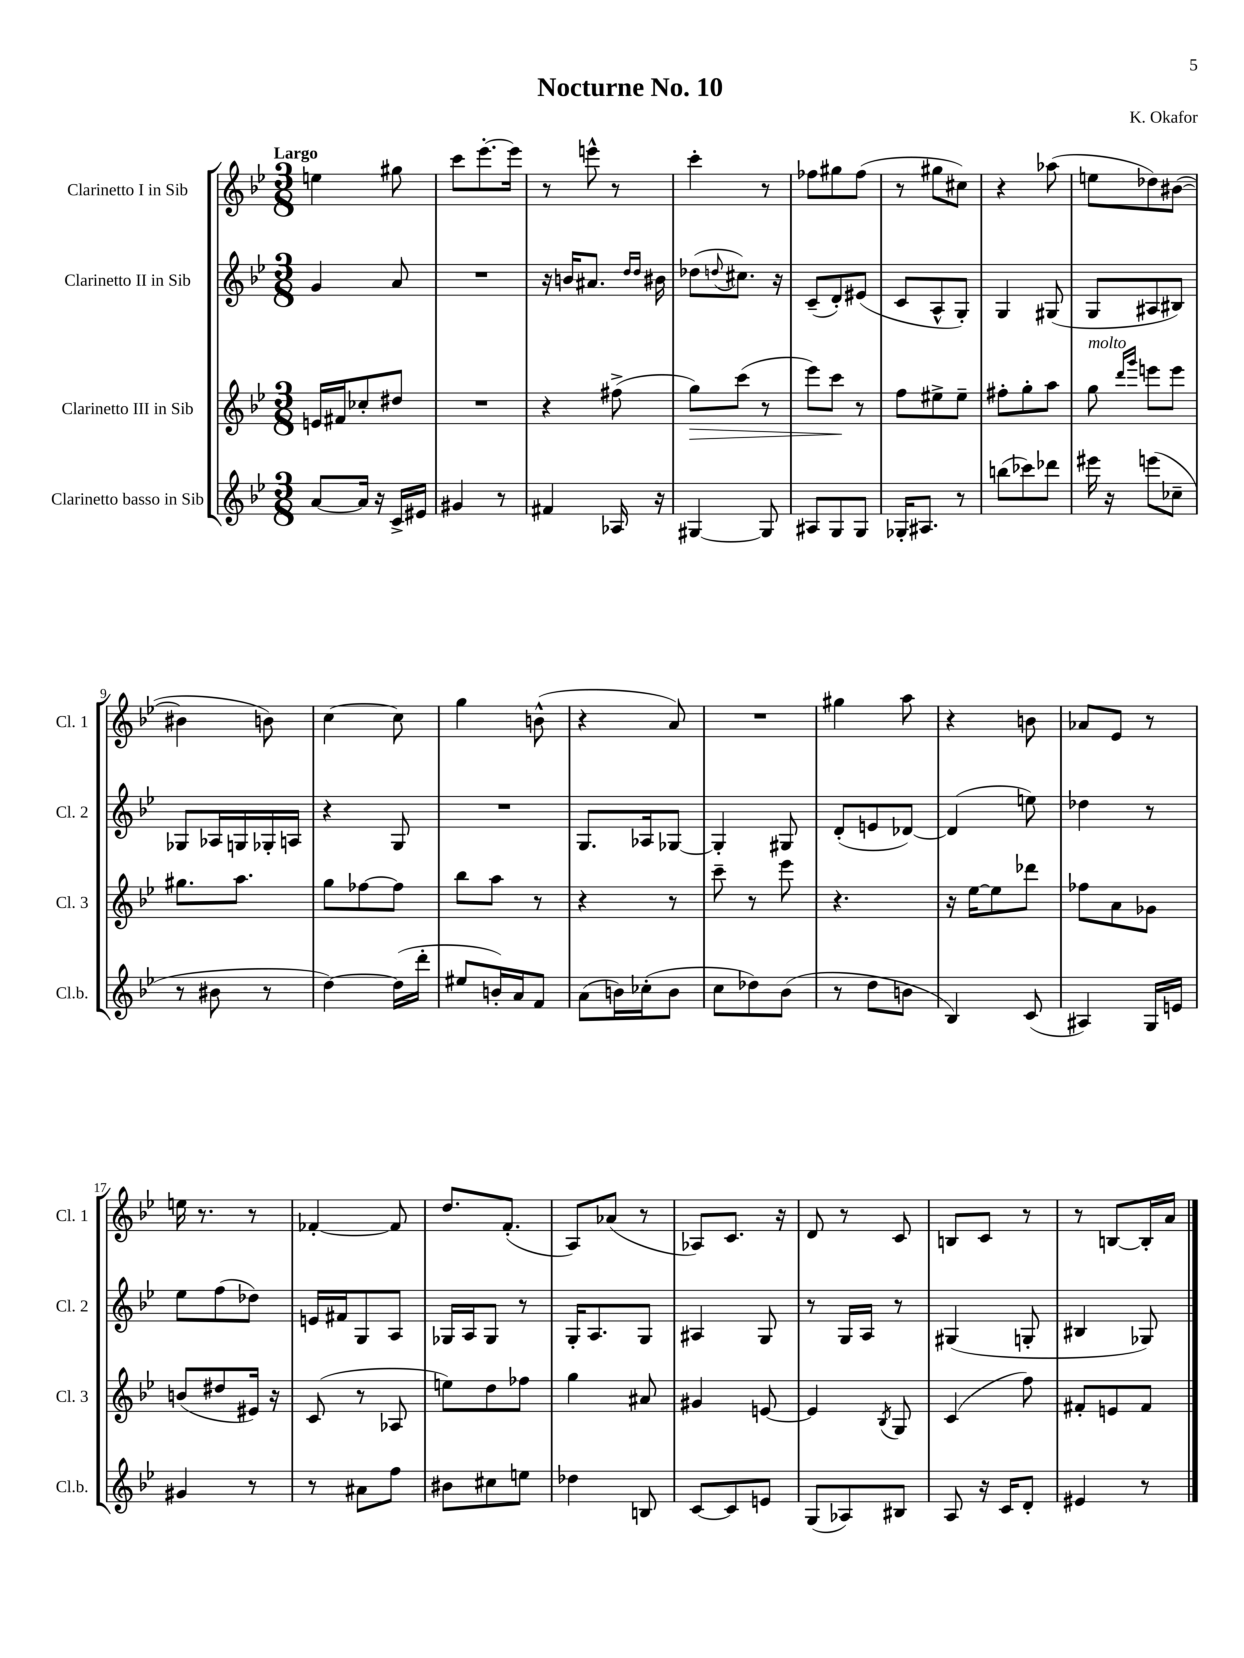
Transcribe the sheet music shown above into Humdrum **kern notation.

**kern	**kern	**dynam	**kern	**kern
*part4	*part3	*part3	*part2	*part1
*staff4	*staff3	*staff3	*staff2	*staff1
*I"Clarinetto basso in Sib	*I"Clarinetto III in Sib	*	*I"Clarinetto II in Sib	*I"Clarinetto I in Sib
*I'Cl.b.	*I'Cl. 3	*	*I'Cl. 2	*I'Cl. 1
*clefG2	*clefG2	*	*clefG2	*clefG2
*k[b-e-]	*k[b-e-]	*	*k[b-e-]	*k[b-e-]
*M3/8	*M3/8	*	*M3/8	*M3/8
=1	=1	=1	=1	=1
!	!	!	!	!LO:TX:a:B:t=Largo
[8a/L	16en/LL	.	4g/	4een\
.	16f#X/J	.	.	.
16a/Jk]	8cc-X'/	.	.	.
16r	.	.	.	.
16c^/LL	8dd#X/J	.	8a/	8gg#X\
16e#X/JJ	.	.	.	.
=2	=2	=2	=2	=2
4g#X/	4.r	.	4.r	8ccc\L
.	.	.	.	[8.eee-'\
8r	.	.	.	.
.	.	.	.	16eee-\Jk]
=3	=3	=3	=3	=3
4f#X/	4r	.	16r	8r
.	.	.	16bn/KL	.
.	.	.	8.a#X/J	8eeen^^\
16A-X/	(8ff#X^\	.	.	8r
.	.	.	16qqdd/LL	.
.	.	.	16qqdd/JJ	.
16r	.	.	16b#X\	.
=4	=4	=4	=4	=4
!	!	!LO:HP:b	!	!
[4G#X/	8gg\L)	>	(8dd-X\L	4ccc'\
.	.	.	8qqddn/	.
.	(8ccc\J	.	8.cc#X\J)	.
8G#/]	8r	.	.	8r
.	.	.	16r	.
=5	=5	=5	=5	=5
8A#X/L	8eee-\L)	.	(8c~/L	8ff-X\L
8G/	8ccc\J	.	8d'/)	8gg#X\
8G/J	8r	]	(8e#X/J	(8ff-\J
=6	=6	=6	=6	=6
16G-X'/KL	8ff\L	.	8c/L	8r
8.A#X/J	.	.	.	.
.	8ee#X^\	.	8A^^/	8gg#X\L
8r	8ee#~\J	.	8G'/J)	8cc#X\J)
=7	=7	=7	=7	=7
(8bbn\L	8ff#X'\L	.	4G/	4r
8ccc-X\)	8gg'\	.	.	.
8ddd-X\J	8aa\J	.	(8G#X/	(8aa-X\
=8	=8	=8	=8	=8
!	!LO:TX:a:i:t=molto	!	!	!
16eee#X\	8gg\	.	8G/L	8een\L
16r	.	.	.	.
.	16qqddd/LL	.	.	.
.	16qqggg/JJ	.	.	.
(8eeen\L	8eeen\L	.	8A#X/	8dd-X\)
8cc-X~\J	8eee\J	.	8B#X/J)	([8b#X\J
!!LO:LB:g=z
=9	=9	=9	=9	=9
8r	8.gg#X\L	.	8G-X/L	4b#X\]
8b#X\	.	.	16A-X/L	.
.	8.aa\J	.	16Gn/	.
8r	.	.	16G-X'/	8bn\)
.	.	.	16An/JJ	.
=10	=10	=10	=10	=10
[4dd\)	8gg\L	.	4r	[4cc\
.	[8ff-X\	.	.	.
(16dd\LL]	8ff-\J]	.	8G/	8cc\]
16ddd'\JJ	.	.	.	.
=11	=11	=11	=11	=11
8ee#X/L	8bb-\L	.	4.r	4gg\
16bn'/L)	8aa\J	.	.	.
16a/J	.	.	.	.
8f/J	8r	.	.	(8bn^^\
=12	=12	=12	=12	=12
(8a\L	4r	.	8.G/L	4r
16bn\L)	.	.	.	.
(16cc-X'\J	.	.	16A-X/k	.
8b\J	8r	.	[8G-X/J	8a/)
=13	=13	=13	=13	=13
8cc\L	8ccc~\	.	4G-'/]	4.r
8dd-X\)	8r	.	.	.
(8b-\J	8eee-\	.	8G#X/	.
=14	=14	=14	=14	=14
8r	4.r	.	(8d'/L	4gg#X\
8dd\L	.	.	8en/	.
8bn\J	.	.	[8d-X/J)	8aa\
=15	=15	=15	=15	=15
4B-/)	16r	.	(4d-/]	4r
.	[16ee-\KL	.	.	.
.	8ee-\]	.	.	.
(8c/	8ddd-X\J	.	8een\)	8bn\
=16	=16	=16	=16	=16
4A#X/)	8ff-X\L	.	4dd-X\	8a-X/L
.	8a\	.	.	8e-/J
16G/LL	8g-X\J	.	8r	8r
16en/JJ	.	.	.	.
!!LO:LB:g=z
=17	=17	=17	=17	=17
4g#X/	(8bn/L	.	8ee-\L	16een\
.	.	.	.	8.r
.	8dd#X/	.	(8ff\	.
8r	16e#X/Jk)	.	8dd-X\J)	8r
.	16r	.	.	.
=18	=18	=18	=18	=18
8r	(8c/	.	16en/LL	[4f-X'/
.	.	.	16f#X/J	.
8a#X\L	8r	.	8G/	.
8ff\J	8A-X/	.	8A/J	8f-/]
=19	=19	=19	=19	=19
8b#X\L	8een\L)	.	16G-X/LL	8.dd/L
.	.	.	16A/J	.
8cc#X\	8dd\	.	8G-/J	.
.	.	.	.	(8.f'/J
8een\J	8ff-X\J	.	8r	.
=20	=20	=20	=20	=20
4dd-X\	4gg\	.	16G'/KL	8A/L)
.	.	.	8.A/	.
.	.	.	.	(8a-X/J
8Bn/	8a#X/	.	8G/J	8r
=21	=21	=21	=21	=21
[8c/L	4g#X/	.	4A#X/	8A-X/L)
8c/]	.	.	.	8.c/J
8en/J	[8en/	.	8G/	.
.	.	.	.	16r
=22	=22	=22	=22	=22
(8G/L	4e/]	.	8r	8d/
8A-X/)	.	.	16G/LL	8r
.	.	.	16A/JJ	.
.	8qB-/	.	.	.
8B#X/J	8G/	.	8r	8c/
=23	=23	=23	=23	=23
8A/	(4c/	.	(4G#X/	8Bn/L
16r	.	.	.	8c/J
16c/KL	.	.	.	.
8d'/J	8ff\)	.	8Gn'/	8r
=24	=24	=24	=24	=24
4e#X/	8f#X'/L	.	4B#X/	8r
.	8en/	.	.	[8Bn/L
8r	8f#/J	.	8G-X/)	16B'/L]
.	.	.	.	16a/JJ
==	==	==	==	==
*-	*-	*-	*-	*-
